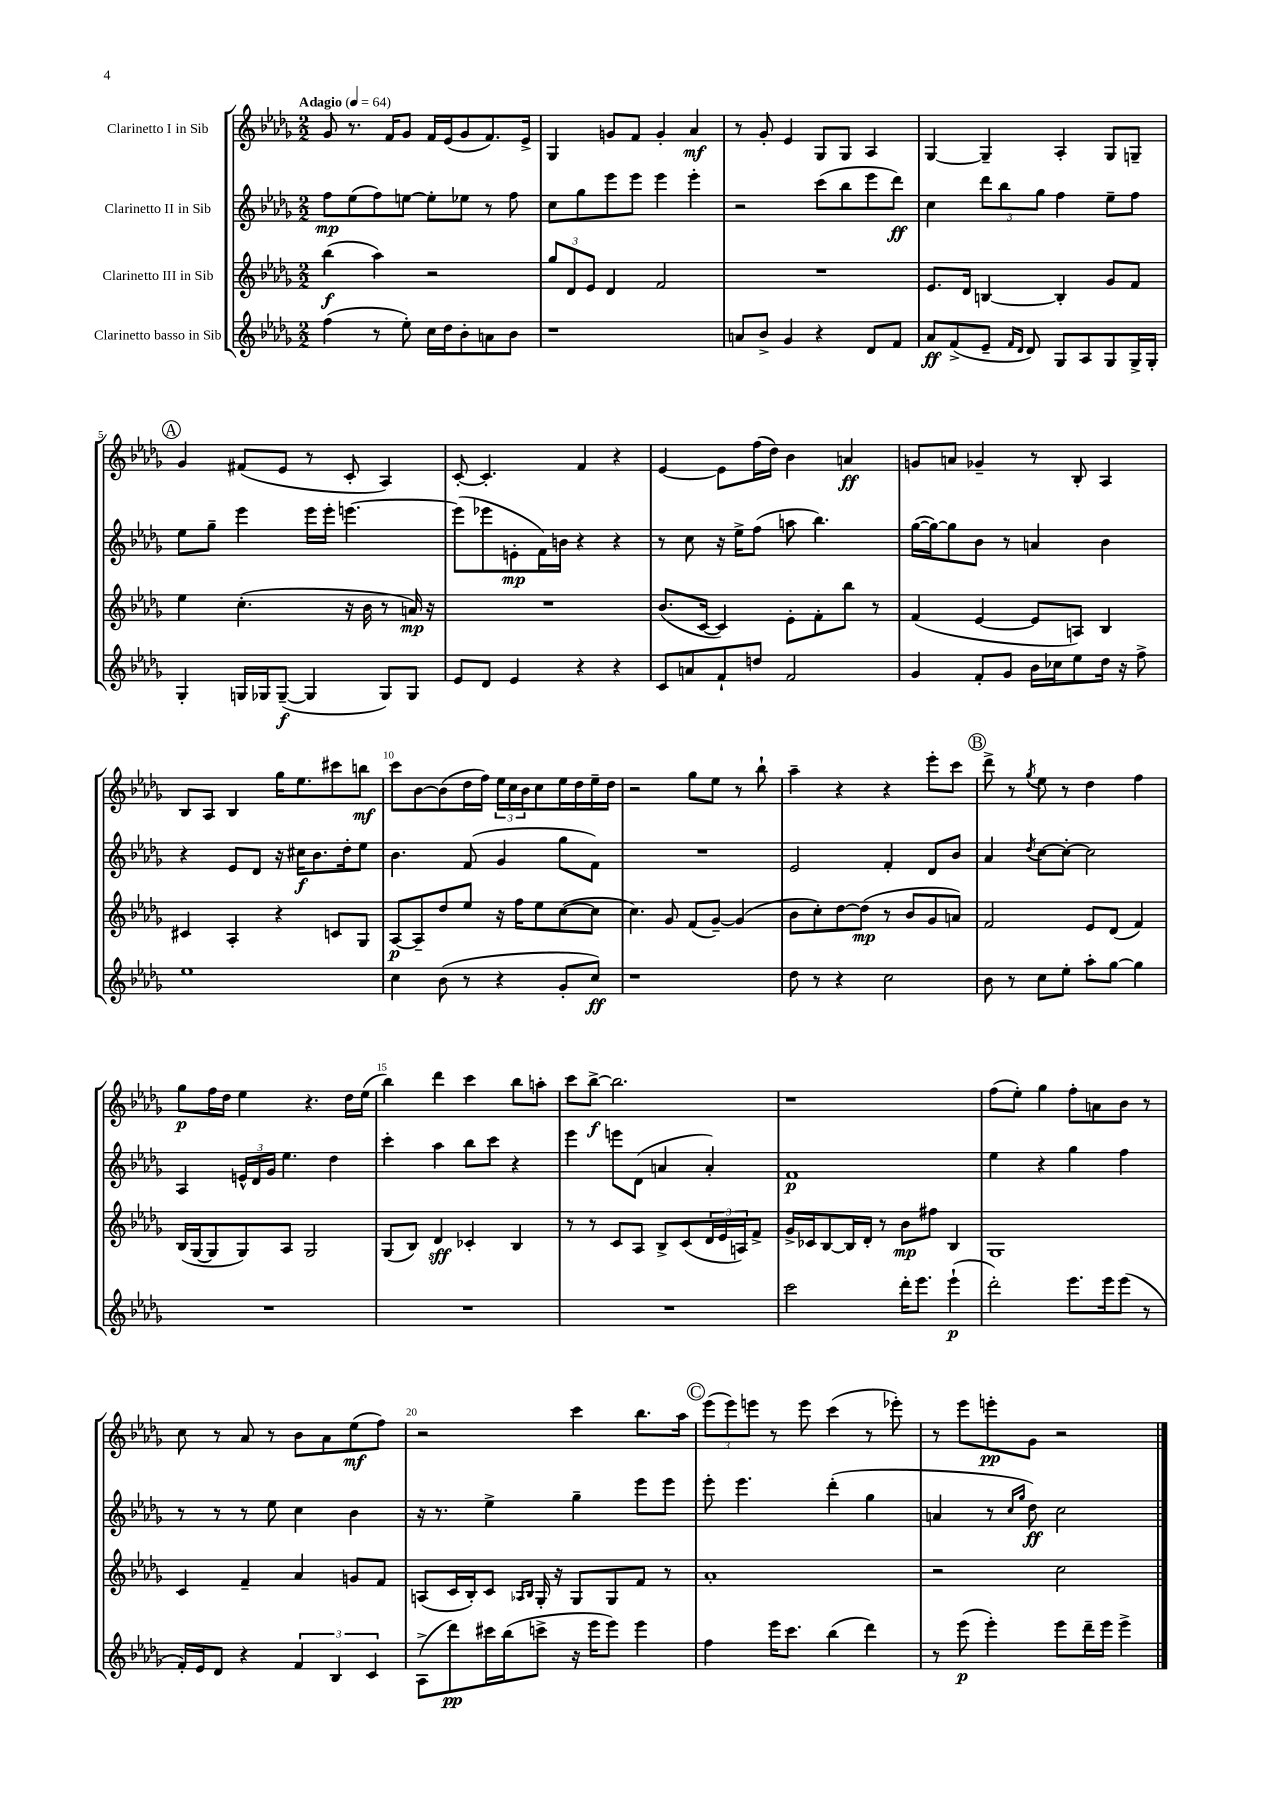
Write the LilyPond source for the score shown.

<<
\new StaffGroup <<
\new Staff = "s0" \with { instrumentName = "Clarinetto I in Sib" } {
    \clef treble \key des \major \numericTimeSignature \time 2/2 \tempo "Adagio" 4 = 64
    ges'8 r8. f'16 ges'8 f'16 ees'16( ges'8 f'8.) ees'16-> |
    ges4 g'8 f'8 g'4-. aes'4\mf |
    r8 ges'8-. ees'4 ges8 ges8 aes4 |
    ges4~ ges4-- aes4-. ges8 g8-- |
    \mark \markup { \circle "A" } ges'4 fis'8( ees'8 r8 c'8-. aes4) |
    c'8~-. c'4.-. f'4 r4 |
    ees'4~ ees'8 f''16( des''16) bes'4 a'4\ff |
    g'8 a'8 ges'4-- r8 bes8-. aes4 |
    bes8 aes8 bes4 ges''16 ees''8. cis'''8 b''8\mf |
    c'''8 bes'8~ bes'8( des''16 f''16) \tuplet 3/2 { ees''16 c''16 bes'16 } c''8 ees''16 des''16 ees''16-- des''16 |
    r2 ges''8 ees''8 r8 bes''8-! |
    aes''4-- r4 r4 ees'''8-. c'''8 |
    \mark \markup { \circle "B" } des'''8-> r8 \acciaccatura { ges''8 } ees''8 r8 des''4 f''4 |
    ges''8\p f''16 des''16 ees''4 r4. des''16 ees''16( |
    bes''4) des'''4 c'''4 bes''8 a''8-. |
    c'''8 bes''8~->\f bes''2. |
    r1 |
    f''8( ees''8-.) ges''4 f''8-. a'8 bes'8 r8 |
    c''8 r8 aes'8 r8 bes'8 aes'8 ees''8\mf( f''8) |
    r2 c'''4 bes''8. aes''16 |
    \mark \markup { \circle "C" } \tuplet 3/2 { ees'''8( ees'''8) e'''8 } r8 e'''8 c'''4( r8 ees'''8-.) |
    r8 ees'''8 e'''8-.\pp ges'8 r2 \bar "|." |
}
\new Staff = "s1" \with { instrumentName = "Clarinetto II in Sib" } {
    \clef treble \key des \major \numericTimeSignature \time 2/2
    f''8\mp ees''8( f''8) e''8~ e''8-. ees''8 r8 f''8 |
    c''8 ges''8 ees'''8 ees'''8 ees'''4 ees'''4-. |
    r2 c'''8( bes''8 ees'''8 des'''8\ff) |
    c''4 \tuplet 3/2 { des'''8 bes''8 ges''8 } f''4 ees''8-- f''8 |
    \mark \markup { \circle "A" } ees''8 ges''8-- ees'''4 ees'''16 ees'''16-. e'''4.~ |
    e'''8( ees'''8 e'8-.\mp f'16) b'16 r4 r4 |
    r8 c''8 r16 ees''16-> f''8( a''8 bes''4.) |
    ges''16~( ges''16~) ges''8 bes'8 r8 a'4 bes'4 |
    r4 ees'8 des'8 r16 cis''16\f bes'8. des''16-. ees''8 |
    bes'4. f'8( ges'4 ges''8 f'8) |
    R1 |
    ees'2 f'4-. des'8 bes'8 |
    \mark \markup { \circle "B" } aes'4 \acciaccatura { des''8 } c''8~ c''8~-. c''2 |
    aes4 \tuplet 3/2 { e'16-^ des'16 ges'16 } ees''4. des''4 |
    c'''4-. aes''4 bes''8 c'''8 r4 |
    ees'''4 e'''8 des'8( a'4 a'4-.) |
    f'1\p |
    ees''4 r4 ges''4 f''4 |
    r8 r8 r8 ees''8 c''4 bes'4 |
    r16 r8. ees''4-> ges''4-- ees'''8 ees'''8 |
    \mark \markup { \circle "C" } ees'''8-. ees'''4. des'''4-.( ges''4 |
    a'4 r8 \grace { c''16 ges''16 } des''8\ff) c''2 \bar "|." |
}
\new Staff = "s2" \with { instrumentName = "Clarinetto III in Sib" } {
    \clef treble \key des \major \numericTimeSignature \time 2/2
    bes''4\f( aes''4) r2 |
    \tuplet 3/2 { ges''8 des'8 ees'8 } des'4 f'2 |
    R1 |
    ees'8. des'16 b4~ b4-. ges'8 f'8 |
    \mark \markup { \circle "A" } ees''4 c''4.-.( r16 bes'16 r8 a'16\mp) r16 |
    R1 |
    bes'8.( c'16~ c'4) ees'8-. f'8-. bes''8 r8 |
    f'4( ees'4~ ees'8 a8) bes4 |
    cis'4 aes4-. r4 c'8 ges8 |
    aes8~\p aes8-- des''8 ees''8 r16 f''16 ees''8 c''8~( c''8 |
    c''4.) ges'8 f'8( ges'8~--) ges'4( |
    bes'8 c''8-.) des''8~ des''8\mp( r8 bes'8 ges'8 a'8) |
    \mark \markup { \circle "B" } f'2 ees'8 des'8( f'4) |
    bes16( ges16~ ges8 ges8) aes8 ges2 |
    ges8( bes8) des'4\sff ces'4-. bes4 |
    r8 r8 c'8 aes8 bes8-> c'8( \tuplet 3/2 { des'16 ees'16 a16) } f'8-> |
    ges'16-> ces'16 bes8~ bes16 des'16-. r8 bes'8\mp fis''8 bes4 |
    ges1 |
    c'4 f'4-- aes'4 g'8 f'8 |
    a8( c'16 bes16-.) c'8 \grace { aes16 bes16 } ges16-. r16 ges8 ges8 f'8 r8 |
    \mark \markup { \circle "C" } aes'1-. |
    r2 c''2 \bar "|." |
}
\new Staff = "s3" \with { instrumentName = "Clarinetto basso in Sib" } {
    \clef treble \key des \major \numericTimeSignature \time 2/2
    f''4( r8 ees''8-.) c''16 des''16 bes'8-. a'8 bes'8 |
    r1 |
    a'8 bes'8-> ges'4 r4 des'8 f'8 |
    aes'8\ff f'8->( ees'8-- \grace { f'16 des'16 } des'8) ges8 aes8 ges8 ges16-> ges16-. |
    \mark \markup { \circle "A" } ges4-. g16 ges16 ges8~--\f( ges4 ges8) ges8 |
    ees'8 des'8 ees'4 r4 r4 |
    c'8 a'8 f'8-! d''8 f'2 |
    ges'4 f'8-. ges'8 bes'16 ces''16 ees''8 des''16 r16 f''8-> |
    ees''1 |
    c''4 bes'8( r8 r4 ges'8-. c''8\ff) |
    r1 |
    des''8 r8 r4 c''2 |
    \mark \markup { \circle "B" } bes'8 r8 c''8 ees''8-. aes''8-. ges''8~ ges''4 |
    R1 |
    R1 |
    R1 |
    c'''2 des'''16-. ees'''8. ees'''4-!\p( |
    des'''2-.) ees'''8. ees'''16 ees'''8( r8 |
    f'16-.) ees'16 des'8 r4 \tuplet 3/2 { f'4 bes4 c'4 } |
    aes8->( des'''8\pp) cis'''16 bes''16( c'''8-> r16 ees'''16 ees'''8) ees'''4 |
    \mark \markup { \circle "C" } f''4 ees'''16 c'''8. bes''4( des'''4) |
    r8 ees'''8\p( ees'''4-.) ees'''8 des'''16-- ees'''16 ees'''4-> \bar "|." |
}
>>
>>
\layout { \context { \Score \override BarNumber.break-visibility = ##(#f #t #t) barNumberVisibility = #(every-nth-bar-number-visible 5) } }
